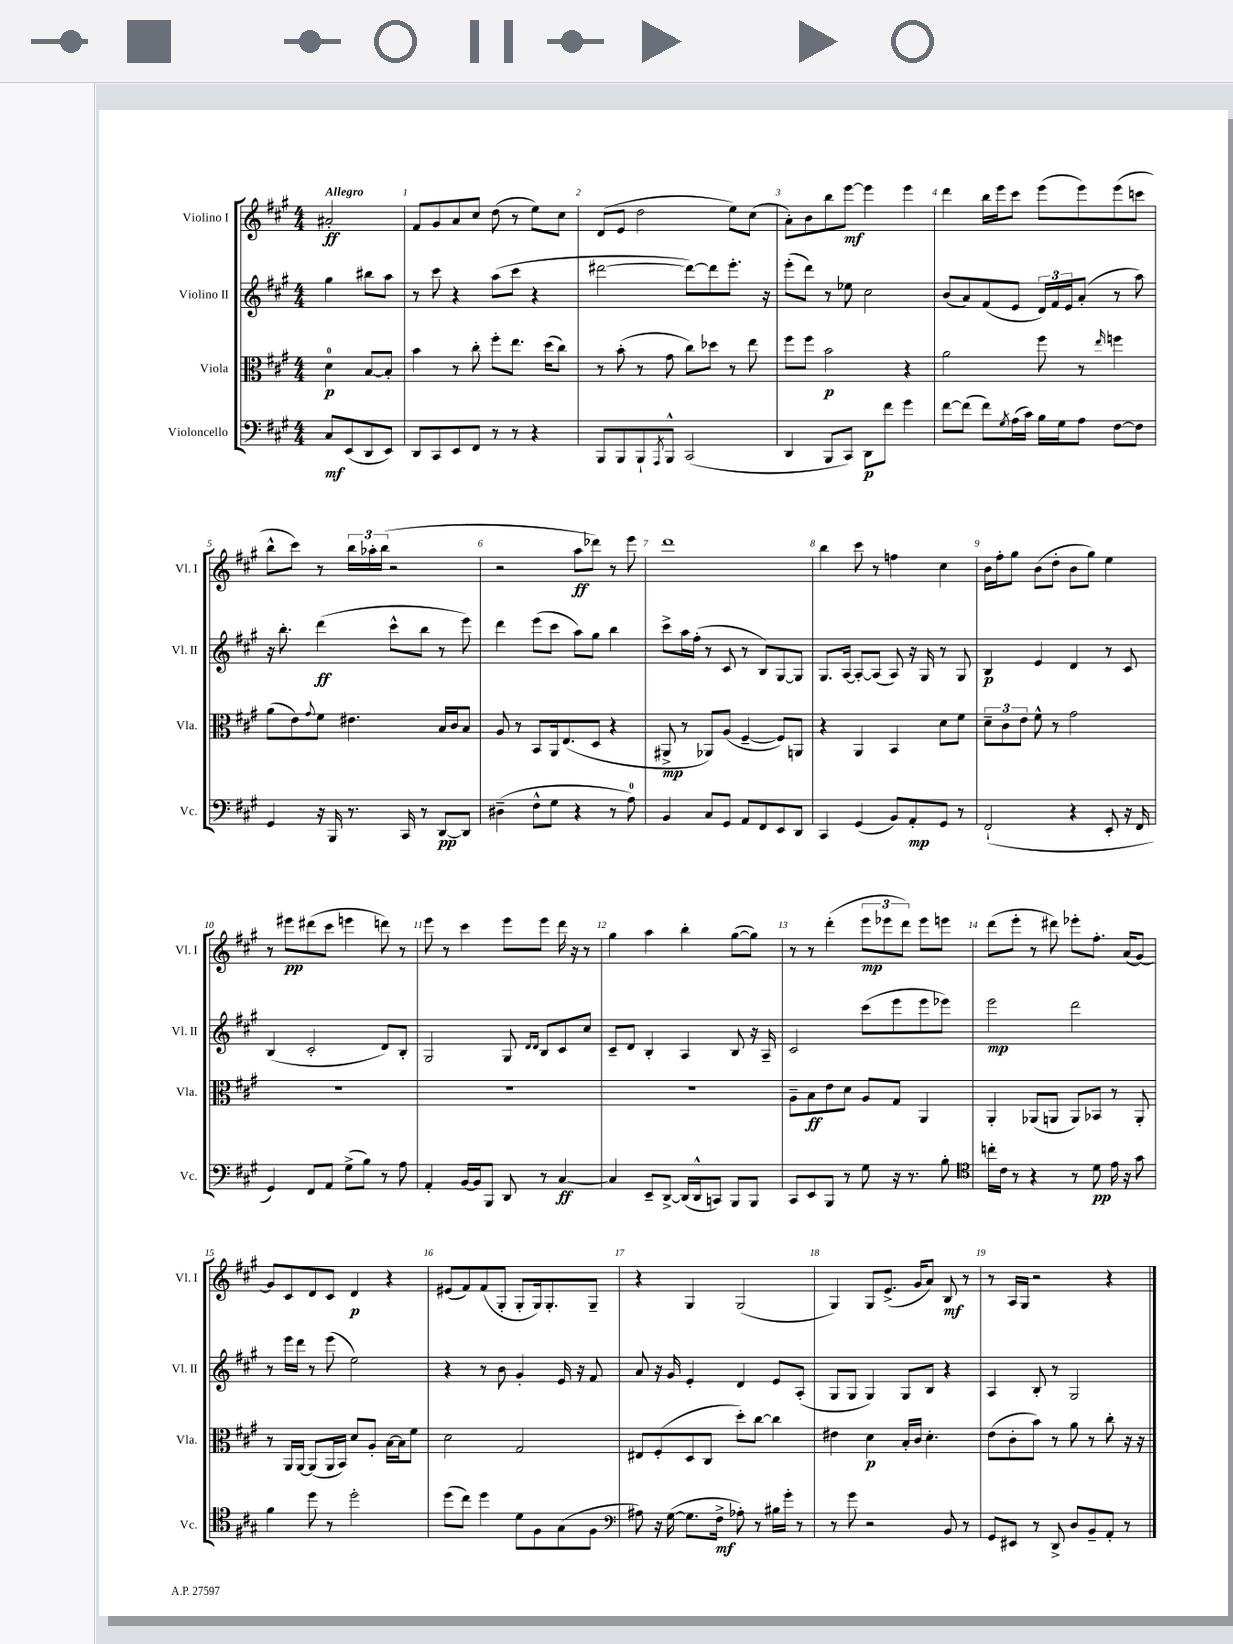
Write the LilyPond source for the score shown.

<<
\new StaffGroup <<
\new Staff = "s0" \with { instrumentName = "Violino I" shortInstrumentName = "Vl. I" } {
    \clef treble \key a \major \numericTimeSignature \time 4/4 \partial 2 \tempo "Allegro"
    ais'2-.\ff |
    fis'8 gis'8 a'8 cis''8 d''8( r8 e''8) cis''8 |
    d'8( e'8 d''2 e''8) cis''8( |
    a'8-.) b'8 b''8 e'''8~\mf e'''4 e'''4 |
    d'''4 b''16 e'''16 cis'''8 e'''8( e'''8) e'''8( c'''8 |
    b''8-^ cis'''8) r8 \tuplet 3/2 { b''16 aes''16-. b''16( } r2 |
    r2 a''8\ff des'''8) r8 e'''8 |
    d'''1 |
    b''4 cis'''8 r8 f''4 cis''4 |
    b'16 fis''16-. gis''8 b'8( d''8-. b'8 gis''8) e''4 |
    r8 eis'''8\pp dis'''8( cis'''8 e'''4 d'''8) r8 |
    e'''8 r8 cis'''4 e'''8 e'''8 d'''16 r16 r8 |
    gis''4 a''4 b''4-. gis''8~( gis''8) |
    r8 r8 d'''4-.( \tuplet 3/2 { e'''8\mp ees'''8 d'''8) } ees'''8 e'''8 |
    d'''8( e'''8-. r8 dis'''8) ees'''8-. fis''8.-. a'16( gis'8~) |
    gis'8 cis'8 d'8 cis'8 d'4\p r4 |
    eis'8( fis'8) fis'8( gis8-. gis8-. gis16) gis8.-. gis8-- |
    r4 gis4 gis2( |
    gis4) gis8 e'8.->( gis'16 a'8) b8\mf r8 |
    r8 a16 gis16 r2 r4 \bar "|." |
}
\new Staff = "s1" \with { instrumentName = "Violino II" shortInstrumentName = "Vl. II" } {
    \clef treble \key a \major \numericTimeSignature \time 4/4 \partial 2
    gis''4 bis''8 a''8 |
    r8 cis'''8 r4 a''8( cis'''8 r4 |
    dis'''2~ dis'''8~) dis'''8 e'''8.-. r16 |
    e'''8-.( d'''8) r8 ees''8 cis''2 |
    b'8( a'8) fis'8( e'8 \tuplet 3/2 { d'16) fis'16 e'16 } a'8-.( r8 a''8) |
    r16 b''8.-. d'''4\ff( cis'''8-^ b''8 r8 e'''8) |
    d'''4 e'''8( cis'''8 a''8) gis''8 b''4 |
    cis'''8-> a''16 fis''16-.( r8 cis'8 r8 b8) gis8~ gis8 |
    gis8. a16~ a8~-. a8( a8) r16 gis16 r8 gis8 |
    b4\p e'4 d'4 r8 cis'8 |
    b4( cis'2-. d'8) b8-. |
    gis2 gis8 \grace { d'16 d'16 } b8 cis'8 cis''8 |
    cis'8-- d'8 b4-. a4 b8 r16 a16-- |
    cis'2 cis'''8( e'''8 e'''8 ees'''8) |
    e'''2\mp d'''2 |
    r8 e'''16 d'''16 r8 e'''8( e''2) |
    r4 r8 b'8 gis'4-. e'16 r16 fis'8 |
    a'8 r16 gis'16 e'4-. d'4 e'8 a8-.( |
    gis8 gis8 gis4) gis8 b8 r4 |
    a4 b8-. r8 gis2 \bar "|." |
}
\new Staff = "s2" \with { instrumentName = "Viola" shortInstrumentName = "Vla." } {
    \clef alto \key a \major \numericTimeSignature \time 4/4 \partial 2
    d'4-0\p b8~ b8-. |
    b'4 r8 cis''8-. fis''8-. e''8. d''16( cis''8) |
    r8 b'8-.( r8 gis'8 cis''8) des''8 r8 e''8 |
    fis''8 fis''8 b'2\p r4 |
    a'2 fis''8 r8 \grace { e''16 } f''4 |
    a'8( e'8) \appoggiatura { gis'8 } fis'8 eis'4. b16 cis'16 b8 |
    a8 r8 b,8 a,16 e8.( d8 r4 |
    ais,8->\mp r8 aes,8) a8( fis4~-- fis8) a,8 |
    r4 a,4 b,4 d'8 fis'8 |
    \tuplet 3/2 { d'8-- cis'8 e'8 } fis'8-^ r8 gis'2 |
    R1 |
    R1 |
    R1 |
    a8-- b8\ff e'8 d'8 a8 gis8 a,4 |
    a,4-. aes,8( a,8 a,8) bes,8 r8 a,8-. |
    r8 a,16 a,16~ a,8( a,16 b,16) d'8 a8-. b16~ b16 fis'8 |
    d'2 gis2 |
    eis8 fis8-.( d8 cis8 d''8-.) cis''8~ cis''4 |
    eis'4 d'4\p b16-. cis'16 d'4.-. |
    e'8( cis'8-. b'8) r8 a'8 r8 cis''8-. r16 r16 \bar "|." |
}
\new Staff = "s3" \with { instrumentName = "Violoncello" shortInstrumentName = "Vc." } {
    \clef bass \key a \major \numericTimeSignature \time 4/4 \partial 2
    cis8\mf e,8( d,8 e,8) |
    d,8 cis,8 e,8 fis,8 r8 r8 r4 |
    b,,8 b,,8 b,,8-! \acciaccatura { a,,8 } b,,8-^ cis,2( |
    d,4 b,,8 cis,8) d,8\p fis'8 gis'4 |
    fis'8~ fis'8( fis'8) \acciaccatura { gis8 } a16( cis'16) b16 gis16 a8 fis8~ fis8 |
    gis,4 r16 b,,16 r8. cis,16 r8 d,8~\pp d,8 |
    dis4--( fis8-^ gis8 r4 r8 a8-0) |
    b,4 cis8 gis,8 a,8 fis,8 e,8 d,8 |
    cis,4 gis,4( b,8) a,8-.\mp gis,8 r8 |
    fis,2-!( r4 e,8-. r16 fis,16 |
    gis,4) fis,8 a,8 gis8->( b8) r8 a8 |
    a,4-. b,16~ b,16 b,,8 d,8 r8 cis4~\ff |
    cis4 e,8-- d,8~-> d,16( d,16-^ c,8) b,,8 b,,8 |
    cis,8 e,8 b,,8 r8 gis8 r16 r8. b8-. |
    \clef tenor c''16-. cis'16 r8 r4 r8 d'8\pp e'16 r16 gis'8 |
    fis'4 d''8 r8 d''2-. |
    d''8( cis''8) d''4 d'8 fis8 gis8( fis8 |
    \clef bass ais8) r16 gis16~( gis8. fis16->\mf aes8-.) r8 bis16 gis'16-. r8 |
    r8 gis'8 r2 b,8 r8 |
    gis,8 eis,8 r8 d,8-> d8 b,8-- a,8-. r8 \bar "|." |
}
>>
>>
\layout { \context { \Score \override BarNumber.break-visibility = ##(#f #t #t) barNumberVisibility = #all-bar-numbers-visible } }
